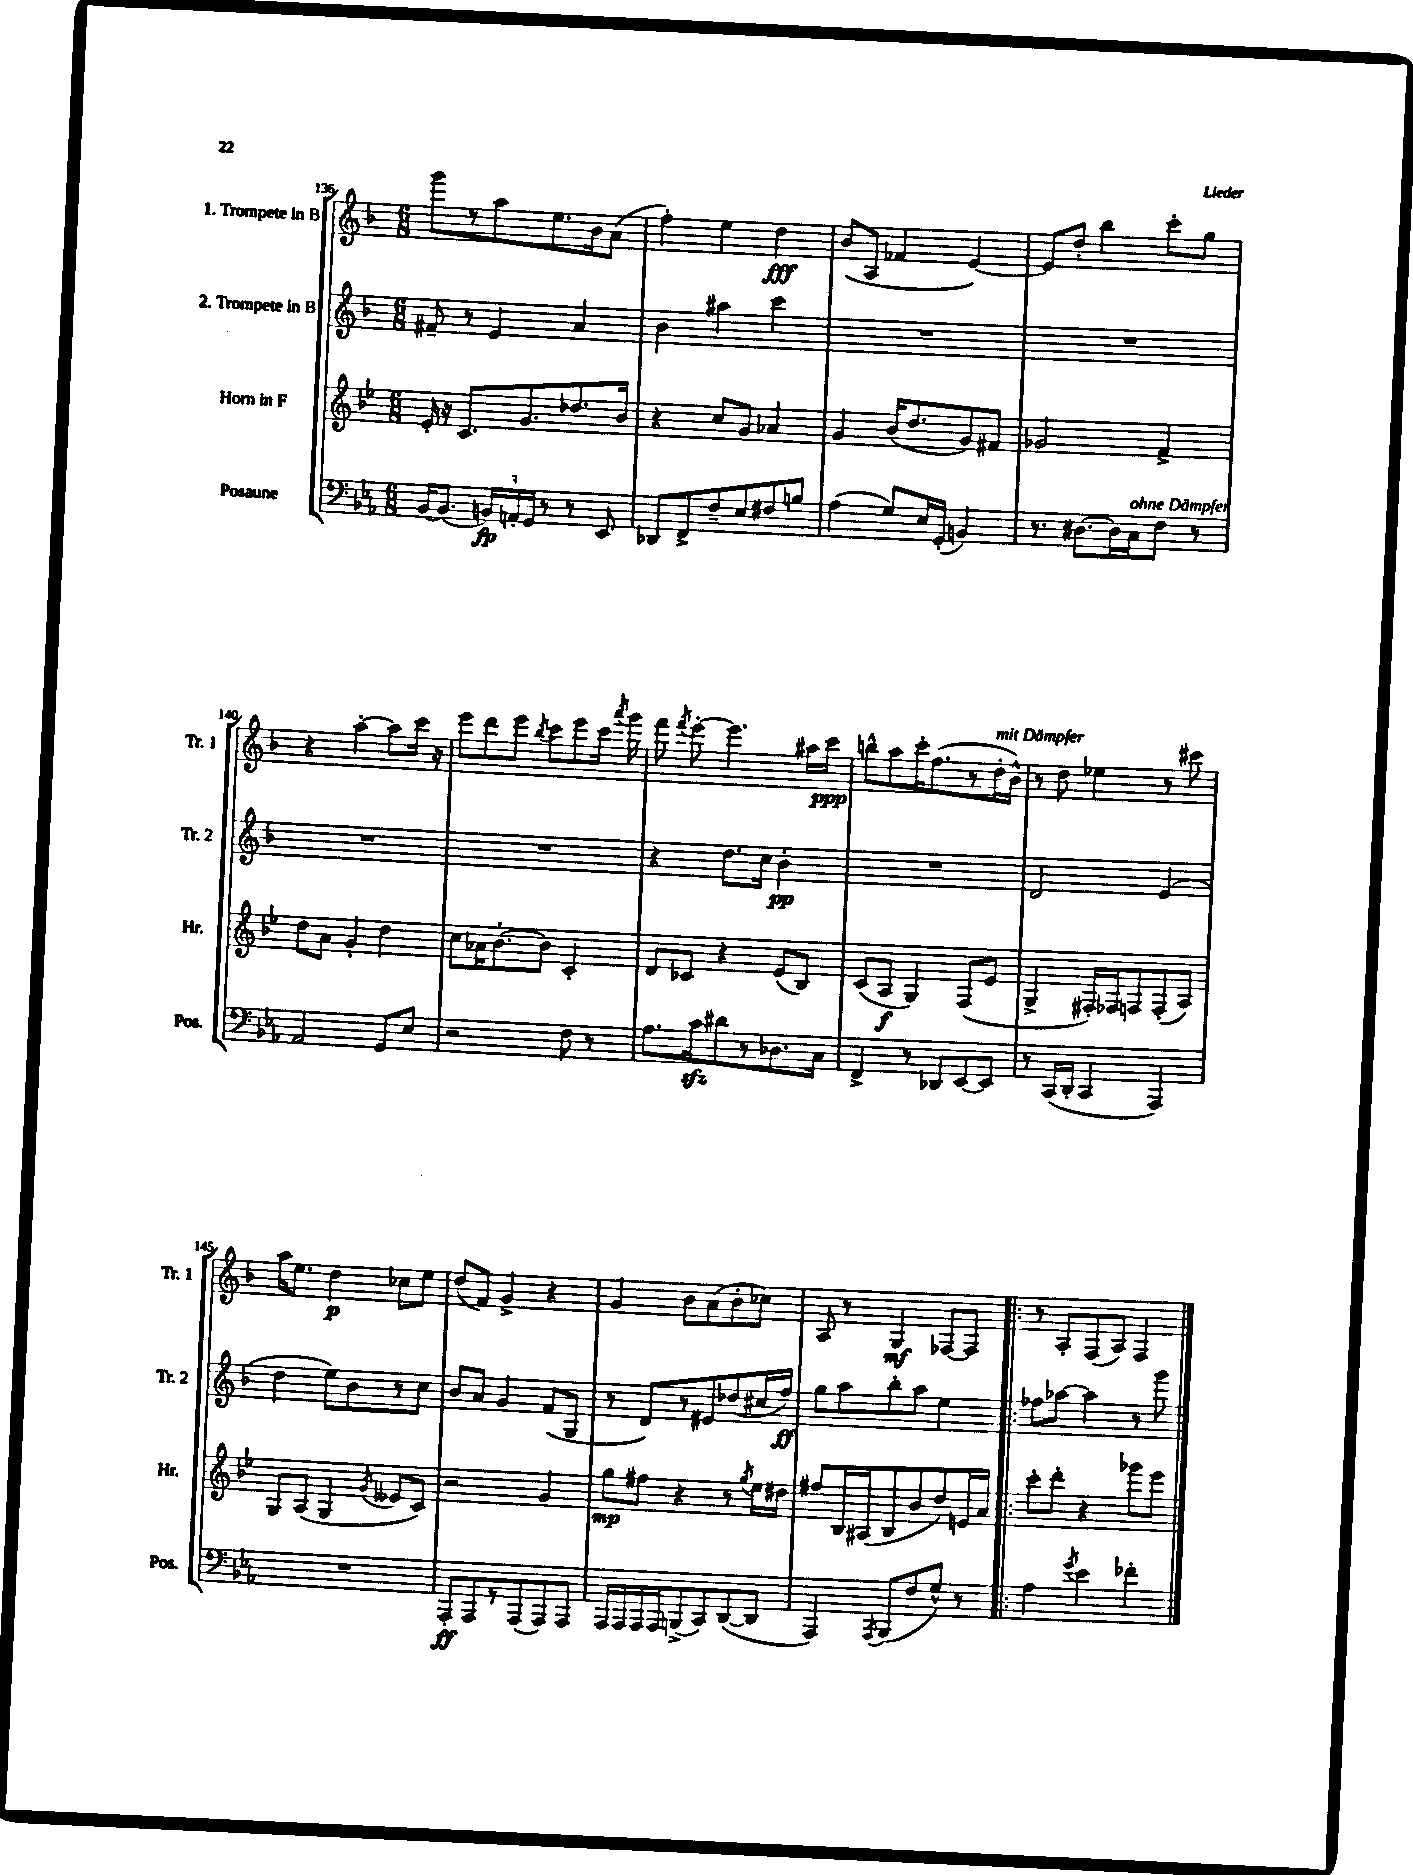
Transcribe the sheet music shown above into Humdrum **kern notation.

**kern	**kern	**kern	**kern
*staff4	*staff3	*staff2	*staff1
*clefF4	*clefG2	*clefG2	*clefG2
*k[b-e-a-]	*k[b-e-]	*k[b-]	*k[b-]
*M6/8	*M6/8	*M6/8	*M6/8
[16BB-	16e-'	8f#~	8ggg
(8.BB-]	16r	.	.
.	8.c	8r	8r
24BB)	.	4e	8aa
24AA'	.	.	.
.	8.g	.	.
24GG	.	.	.
8r	.	.	8.ee
8r	8.dd-	4a	.
.	.	.	16b-
8EE-	.	.	(8a
.	16b-	.	.
=	=	=	=
8DD-	4r	4b-	4ff')
8FF^	.	.	.
8F~	8cc	4aa#	4ee
8E-	8g	.	.
8F#	4a-	4ccc	4dd
8B	.	.	.
=	=	=	=
(4A-	4g	2.r	(8b-
.	.	.	8A
8G)	(16b-	.	4f-
.	8.dd	.	.
16E-	.	.	.
(16GG'	.	.	.
4BB)	8g)	.	[4e)
.	8f#	.	.
=	=	=	=
8.r	2g-	2.r	8e]
.	.	.	8dd'
[8.D#	.	.	.
.	.	.	4bb-
16D#]	.	.	.
16C	.	.	.
8F	4f^	.	8ccc'
8r	.	.	8gg
=	=	=	=
2AA-	8dd	2.r	4r
.	8a	.	.
.	4g'	.	[4aa'
8GG	4dd	.	8aa]
8E-	.	.	16ccc
.	.	.	16r
=	=	=	=
2r	8cc	2.r	8eee
.	16a-	.	8ddd
.	[8.b-'	.	.
.	.	.	8eee
.	.	.	8qbb-
.	8b-]	.	8ccc
8F	4c'	.	8eee
8r	.	.	16ccc
.	.	.	8qaaa
.	.	.	16ggg
=	=	=	=
8.A-	8d	4r	8fff
.	.	.	8qfff
.	8c-	.	[8eee'
16c	.	.	.
8d#	4r	8.dd	4.eee]
8r	.	.	.
.	.	16cc	.
8.D-	(8e-	4b-'	.
.	8B-)	.	16aa#
16C	.	.	16ccc
=	=	=	=
4FF^	(8c	2.r	8bb^^
.	8A	.	8aa
8r	4G)	.	16ccc'
.	.	.	(8.ff
8DD-	.	.	.
[8EE-	(8F	.	8r
8EE-]	8e-	.	16dd'
.	.	.	16b-^^)
=	=	=	=
8r	4G^	2d	8r
(16CC	.	.	8dd
16DD'	.	.	.
4CC	16F#')	.	4ee-
.	16F-	.	.
.	8F	.	.
4AAA-)	(8F'	(4e	8r
.	8A)	.	8ccc#
=	=	=	=
2.r	8G	4dd	16aa
.	.	.	8.ee
.	(8A	.	.
.	4G	8ee)	4dd
.	.	8b-	.
.	8qg	.	.
.	8e--	8r	8cc-
.	8c)	8cc	8ee
=	=	=	=
8AAA-'	2r	8b-	(8dd
8AAA-	.	8a	8f)
8r	.	4g	4g^
(8AAA-	.	.	.
8AAA-)	4g	(8f	4r
8AAA-	.	8G	.
=	=	=	=
16AAA-	8gg	8r	4g
16AAA-	.	.	.
16AAA-	8ff#	8d)	.
16AAA-	.	.	.
(8BBB^	4r	8r	8b-
8CC)	.	8e#	(8a
([8DD	8r	(8dd-	8b-'
.	8qgg	.	.
8DD]	16ee-	16cc#	8cc-)
.	16dd#	16ff)	.
=	=	=	=
4AAA-)	8ff#	8gg	8A
.	16B-	8aa	8r
.	(16A#	.	.
8qAAA-	.	.	.
(8BBB-	8B-	8bb-'	4G
8F	8b-	8aa	.
8G^^)	8dd)	4ee	[8F-
8r	16e	.	8F-]
.	16a	.	.
=!|:	=!|:	=!|:	=!|:
4A-	8ccc'	8ff-	8r
.	8ddd'	[8aa-	8A'
8qg	.	.	.
4e-	4r	4aa-]	(8F
.	.	.	8A)
4f-'	8ggg-	8r	4F
.	8eee-	8ggg	.
==	==	==	==
*-	*-	*-	*-
